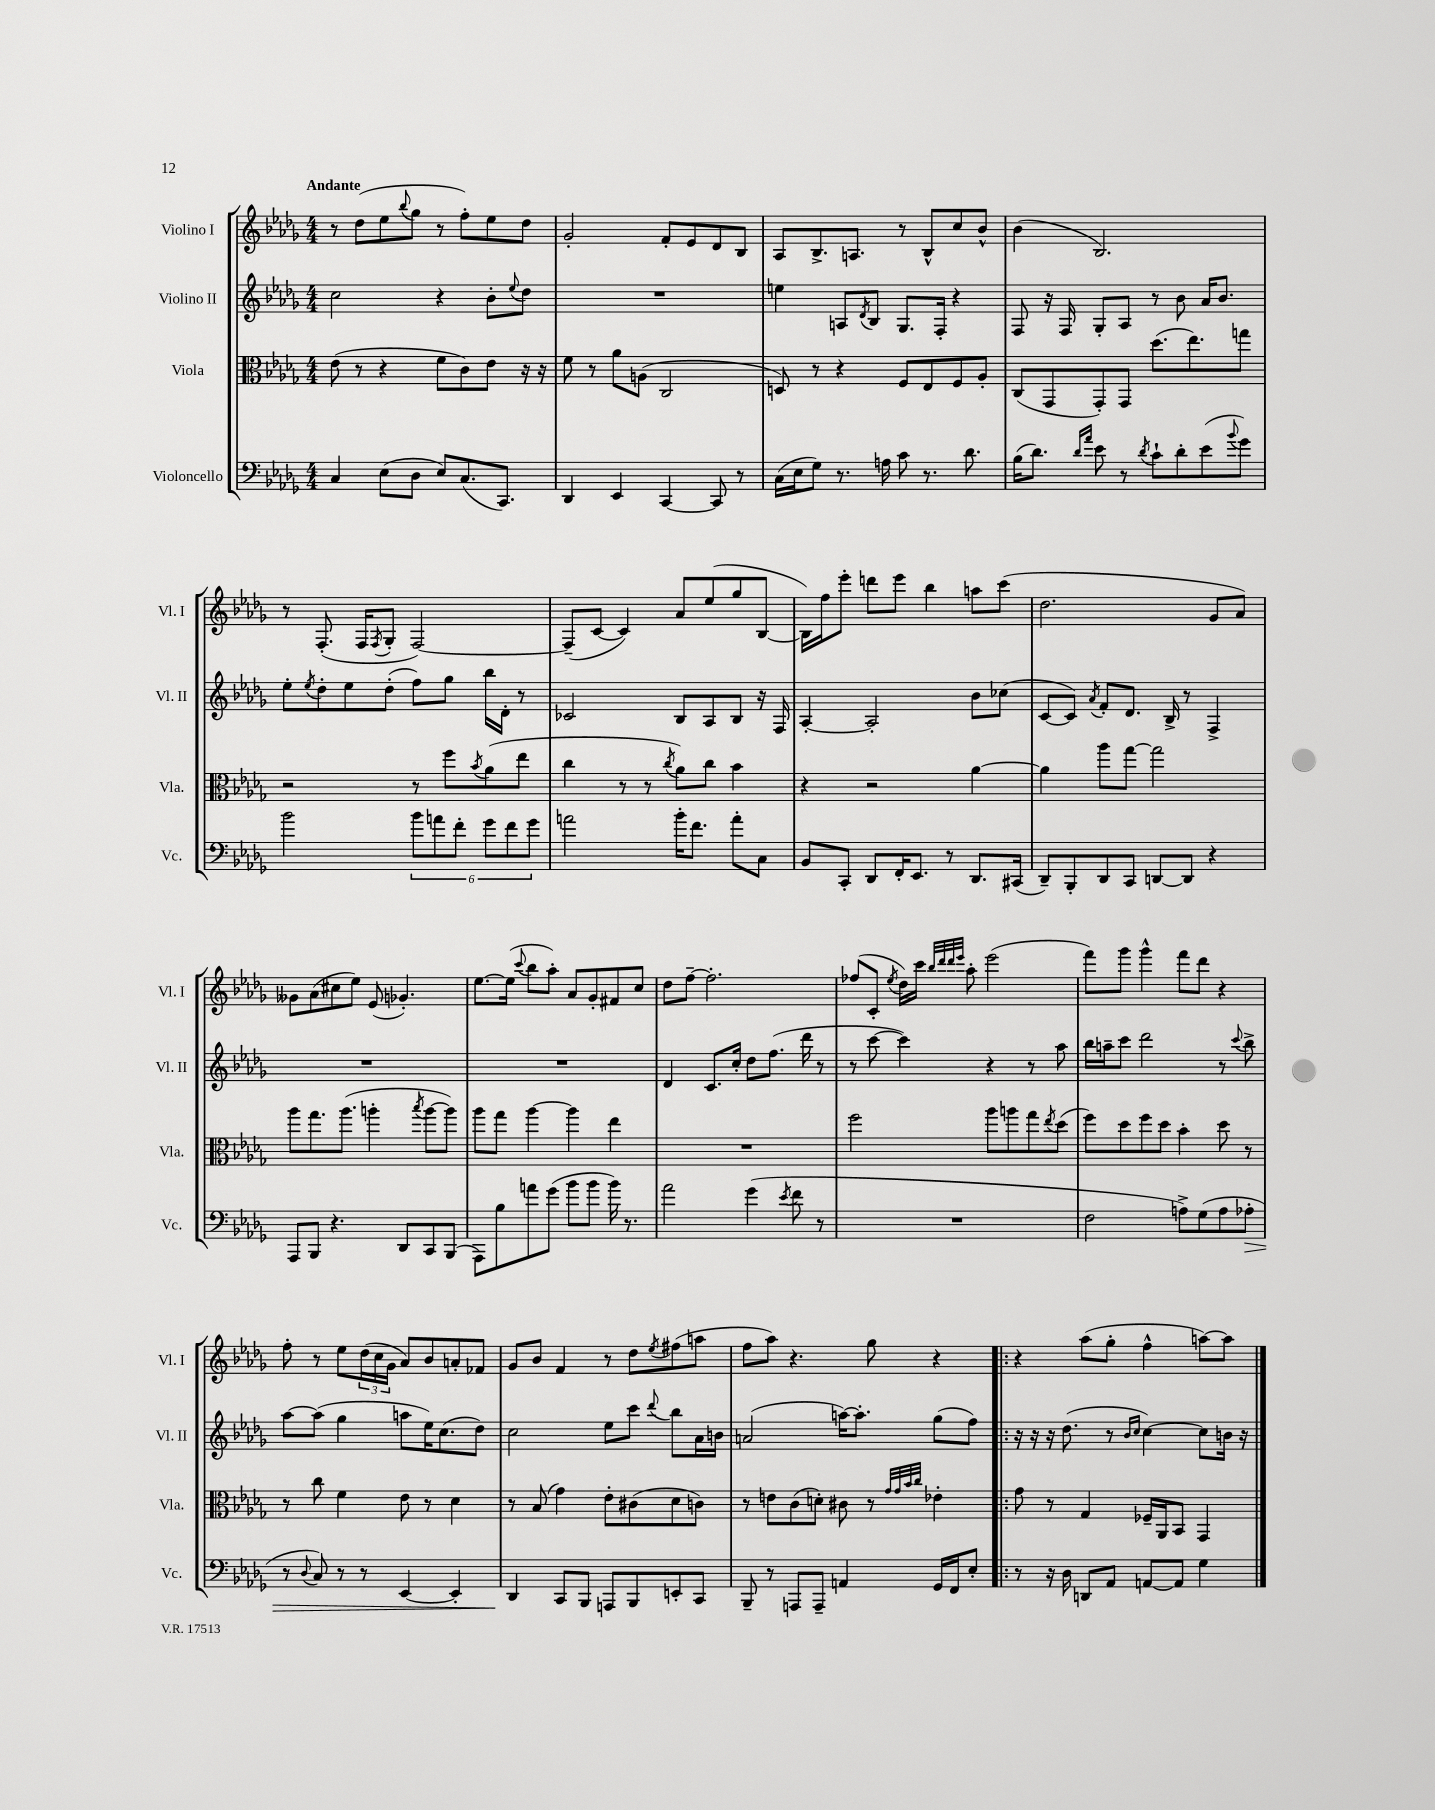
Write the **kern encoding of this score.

**kern	**kern	**kern	**kern
*staff4	*staff3	*staff2	*staff1
*clefF4	*clefC3	*clefG2	*clefG2
*k[b-e-a-d-g-]	*k[b-e-a-d-g-]	*k[b-e-a-d-g-]	*k[b-e-a-d-g-]
*M4/4	*M4/4	*M4/4	*M4/4
4C	(8e-	2cc	8r
.	8r	.	(8dd-
(8E-	4r	.	8ee-
.	.	.	8qqbb-
8D-	.	.	8gg-
8E-)	8f	4r	8r
(8.C	8c)	.	8ff')
.	8e-	8b-'	8ee-
8.CC)	.	.	.
.	.	8qqee-	.
.	16r	8dd-	8dd-
.	16r	.	.
=	=	=	=
4DD-	8f	1r	2g-'
.	8r	.	.
4EE-	8a-	.	.
.	(8A	.	.
[4CC	2C	.	8f'
.	.	.	8e-
8CC]	.	.	8d-
8r	.	.	8B-
=	=	=	=
(16C	8D)	4ee	8A-
16E-	.	.	.
8G-)	8r	.	8.B-^
8.r	4r	8A	.
.	.	.	8.A
.	.	8qd-	.
.	.	8B-	.
16A	.	.	.
8c	8F	8.G-	8r
8.r	8E-	.	8B-^^
.	.	16F'	.
.	8F	4r	8cc
8.d-	.	.	.
.	8A-'	.	8b-^^
=	=	=	=
(16B-	(8C	8F	(4b-
8.d-)	.	.	.
.	8GG-	16r	.
.	.	16F	.
16qqd-	.	.	.
16qqa-	.	.	.
8e-	8GG-')	8G-'	2.B-)
8r	8GG-	8A-	.
8qd-	.	.	.
8c`	(8.dd-	8r	.
8d-'	.	8b-	.
.	8.ee-)	.	.
(8e-	.	16a-	.
.	.	8.b-	.
8qqb-	.	.	.
8g-)	8gg	.	.
=	=	=	=
2b-	2r	8ee-'	8r
.	.	8qee-	.
.	.	8dd-'	(8.F'
.	.	8ee-	.
.	.	.	16F
.	.	.	8qF
.	.	(8dd-'	8G-'
12b-	8r	8ff)	[2F)
12a	.	.	.
.	8ff	8gg-	.
12f'	.	.	.
.	8qb-	.	.
12g-	(8a-	16bb-	.
.	.	16d-'	.
12f	.	.	.
.	8ee-	8r	.
12g-	.	.	.
=	=	=	=
2a	4cc	2c-	(8F~]
.	.	.	[8c
.	8r	.	4c])
.	8r	.	.
.	8qcc	.	.
16b-'	8a-)	8B-	8a-
8.f	.	.	.
.	8cc	8A-	(8ee-
8a'	4b-	8B-	8gg-
8C	.	16r	[8B-
.	.	16F	.
=	=	=	=
8BB-	4r	[4A-'	16B-])
.	.	.	16ff
8CC'	.	.	8eee-'
8DD-	2r	2A-']	8ddd
16FF'	.	.	8eee-
8.EE-	.	.	.
.	.	.	4bb-
8r	.	.	.
8.DD-	[4a-	8b-	8aa
.	.	(8cc-	(8ccc
(16CC#	.	.	.
=	=	=	=
8DD-~)	4a-]	[8c	2.dd-
8BBB-'	.	8c])	.
.	.	8qa-	.
8DD-	8aa-	8f'	.
8CC	[8gg-	8.d-	.
[8DD	2gg-]	.	.
.	.	16B-^	.
8DD]	.	8r	.
4r	.	4F^	8g-
.	.	.	8a-)
=	=	=	=
8AAA-	8aa-	1r	8g--
8BBB-	8.gg-	.	(8a-
4.r	.	.	8cc#
.	(8.aa-	.	.
.	.	.	8ee-)
.	4aa'	.	(8e-
8DD-	.	.	4.g-')
.	8qbb-	.	.
8CC	[8aa	.	.
(8BBB-	8aa])	.	.
=	=	=	=
8AAA-)	8aa-	1r	[8.ee-
8B-	8gg-	.	.
.	.	.	(16ee-]
.	.	.	8qqccc
8a	[4aa-	.	8bb-
(8g-	.	.	8aa-')
8b-	4aa-]	.	8a-
8b-	.	.	8g-'
16b-)	4ee-	.	8f#
8.r	.	.	.
.	.	.	8cc
=	=	=	=
2a-	1r	4d-	8dd-
.	.	.	[8ff~
.	.	8.c	2.ff']
.	.	16cc'	.
(4g-	.	8dd-	.
.	.	(8.ff	.
8qe-	.	.	.
8f	.	.	.
.	.	16ddd-	.
8r	.	8r	.
=	=	=	=
1r	2ff	8r	(8ff-
.	.	[8ccc	8c'
.	.	.	8qee-
.	.	4ccc])	16dd-)
.	.	.	16ccc
.	.	.	32qqbb-
.	.	.	32qqddd-
.	.	.	32qqddd-
.	.	.	32qqeee-
.	.	.	8aa-'
.	8aa-	4r	(2eee-
.	8aa	.	.
.	8gg-	8r	.
.	8qee-	.	.
.	(8dd-	8aa-	.
=	=	=	=
2F	8ff)	16bb-	8fff)
.	.	16aa~	.
.	8dd-	8ccc	8ggg-
.	8ff	2ddd-	4ggg-^^
.	8dd-	.	.
8A^)	4b-'	.	8fff
(8G-	.	.	8ddd-
8A	8dd-	8r	4r
.	.	8qqccc	.
8A-'	8r	8bb-^	.
=	=	=	=
8r	8r	[8aa-	8ff'
8qqD-	.	.	.
8C)	8cc	(8aa-]	8r
8r	4f	4gg-	8ee-
8r	.	.	(24dd-
.	.	.	24cc
.	.	.	24g-
[4EE-	8e-	8aa	8a-)
.	8r	16ee-)	8b-
.	.	(8.cc	.
4EE-']	4d-	.	8a'
.	.	8dd-)	8f-
=	=	=	=
4DD-	8r	2cc	8g-
.	(8B-	.	8b-
8CC	4g-)	.	4f
8BBB-	.	.	.
8AAA	8e-'	8ee-	8r
8BBB-	(8c#	8ccc	8dd-
.	.	8qqddd-	8qee-
8EE'	8d-	8bb-	(8ff#
8CC	8c)	16a-	8aa
.	.	16b	.
=	=	=	=
8BBB-~	8r	(2a	8ff
8r	8e	.	8aa-)
8AAA	(8c	.	4.r
8AAA~	8d')	.	.
4AA	8c#	[16aa)	.
.	.	8.aa']	.
.	8r	.	8gg-
.	32qqg-	.	.
.	32qqg-	.	.
.	32qqb-	.	.
.	32qqcc	.	.
16GG-	4e-'	(8gg-	4r
16FF	.	.	.
8E-'	.	8ff)	.
=!|:	=!|:	=!|:	=!|:
8r	8g-	16r	4r
.	.	16r	.
16r	8r	16r	.
16D-	.	(8.dd-	.
8DD	4G-	.	(8aa-
8AA-	.	8r	8gg-'
.	.	16qqb-	.
.	.	16qqcc	.
[8AA	16F-~	[4cc)	4ff^^
.	16AA-	.	.
8AA]	8BB-	.	.
4G-	4GG-	8cc]	[8aa)
.	.	16b	8aa]
.	.	16r	.
==	==	==	==
*-	*-	*-	*-
